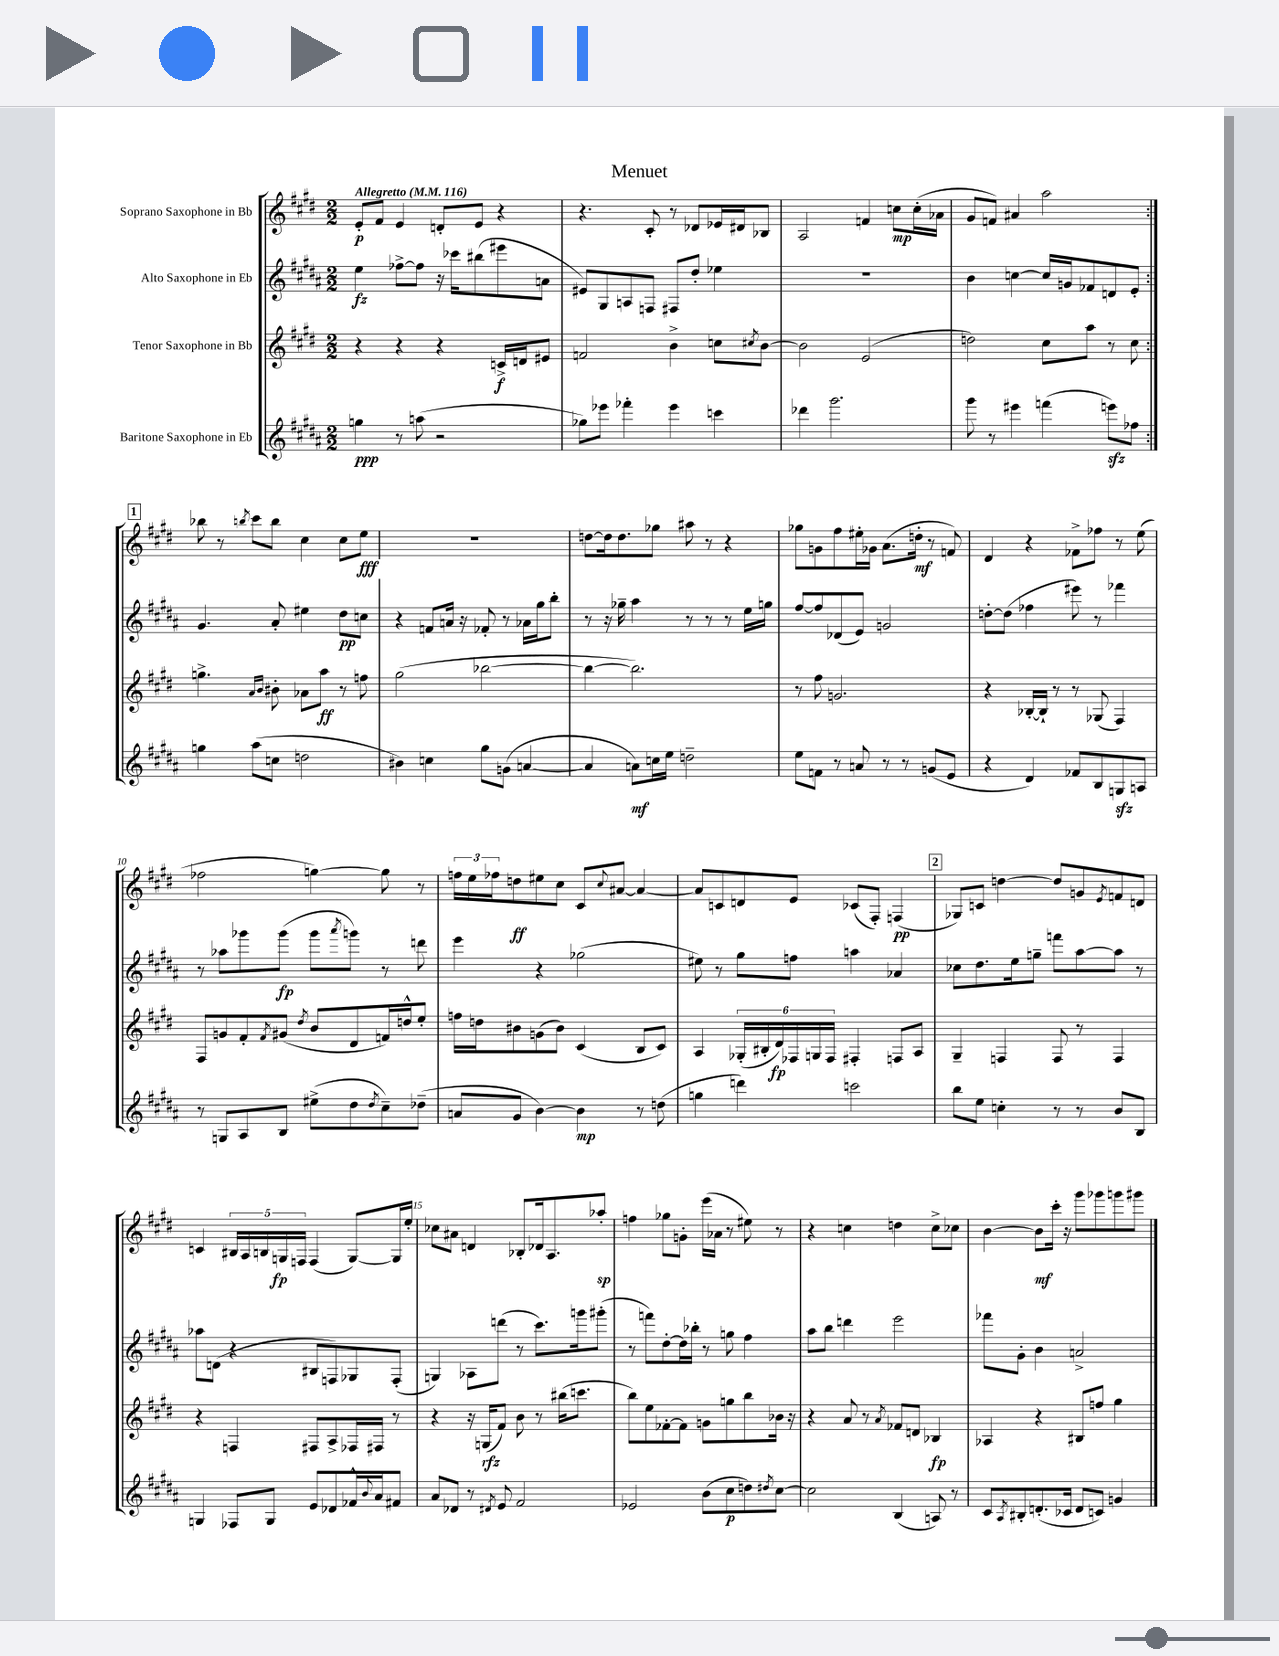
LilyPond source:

\header { title = "Menuet" }
<<
\new StaffGroup <<
\new Staff = "s0" \with { instrumentName = "Soprano Saxophone in Bb" } {
    \clef treble \key e \major \numericTimeSignature \time 2/2 \tempo "Allegretto" 4 = 116
    \repeat volta 2 { e'8-.\p fis'8 e'4 d'8-. e'8 r4 |
    r4. cis'8-. r8 des'8 ees'16 dis'16 bes8 |
    a2 f'4 c''8\mp c''16-.( aes'16 |
    gis'8 f'8) ais'4 a''2 | }
    \mark \markup { \box "1" } bes''8 r8 \acciaccatura { b''8 } cis'''8 b''8 cis''4 cis''8 e''8\fff |
    R1 |
    d''8~ d''16 d''8. ges''8 ais''8 r8 r4 |
    ges''8 g'8 fis''8 eis''16-. ges'16 a'8.( d''16-.\mf r8 f'8) |
    dis'4 r4 fes'8-> fes''8 r8 e''8( |
    fes''2 g''4~) g''8 r8 |
    \tuplet 3/2 { f''16 e''16 fes''16 } d''8\ff eis''8 cis''8 cis'8 \appoggiatura { cis''8 } ais'8~ ais'4~ |
    ais'8 c'8 d'8 e'8 ces'8( fis8-.) f4\pp( |
    \mark \markup { \box "2" } ges8) c'8 d''4~ d''8 g'8 \acciaccatura { e'8 } f'8 d'8 |
    c'4 \tuplet 5/4 { bis16 a16 b16 g16\fp f16 } f4( g8~) g16 e''16-. |
    ces''8 ais'8 d'4 bes8-. des'16 a8. aes''8-.\sp |
    f''4 ges''8 g'8-. e'''16( aes'16 r8 eis''8) r8 |
    r4 c''4 d''4 c''8-> ces''8 |
    b'4~ b'8\mf cis'''16-. r16 gis'''8 ges'''8 g'''8 gis'''8 \bar "|." |
}
\new Staff = "s1" \with { instrumentName = "Alto Saxophone in Eb" } {
    \clef treble \key b \major \numericTimeSignature \time 2/2
    \repeat volta 2 { e''4\fz fes''8~-> fes''8 r16 ces'''16 bis''8( eis'''8 a'8 |
    eis'8) gis8 a8 f8 fis8 dis''8-. ees''4 |
    R1 |
    b'4 c''4~ c''16 g'16 fes'8 d'8 e'8-. | }
    \mark \markup { \box "1" } gis'4. ais'8-. eis''4 dis''8\pp c''8 |
    r4 f'8 a'16 r16 fes'8-. r8 aes'16 gis''16 b''8-. |
    r8 r16 ges''16-- ais''4 r8 r8 r8 e''16 g''16 |
    fis''8~ fis''8 des'8( e'8) g'2 |
    d''8~-. d''8( fes''4 eis'''8) r8 fes'''4 |
    r8 aes''8 ges'''8 ges'''8\fp( ges'''8 \acciaccatura { ais'''8 } g'''8) r8 d'''8 |
    e'''4 r4 ges''2( |
    eis''8) r8 gis''8 f''8 a''4 aes'4 |
    \mark \markup { \box "2" } ces''8 dis''8. e''16 g''8-- f'''8 ais''8~ ais''8 r8 |
    aes''8 d'8( r4 bis8 f8) ges8 f8-.( |
    g4) aes8 d'''8( r8 cis'''8.) g'''16 gis'''8-.( |
    r8 f'''8) dis''8~-. dis''16 bes''16-. r8 g''8 fis''4 |
    ais''8 b''8 d'''4 e'''2 |
    fes'''8 gis'8-. b'4 a'2-> \bar "|." |
}
\new Staff = "s2" \with { instrumentName = "Tenor Saxophone in Bb" } {
    \clef treble \key e \major \numericTimeSignature \time 2/2
    \repeat volta 2 { r4 r4 r4 c'16->\f d'16 eis'8 |
    f'2 b'4-> c''8 \acciaccatura { cis''8 } b'8~ |
    b'2 e'2( |
    d''2) cis''8 a''8 r8 cis''8 | }
    \mark \markup { \box "1" } g''4.-> \grace { a'16 b'16 } bis'8-. aes'8 a''8\ff r8 f''8 |
    gis''2( bes''2~ |
    bes''4~ bes''2.) |
    r8 fis''8 g'2. |
    r4 bes16~-. bes16-! r8 r8 ges8( fis4) |
    fis8 g'8 fis'8-. \acciaccatura { fis'8 } gis'8( \acciaccatura { dis''8 } b'8 dis'8 f'16) d''16-^ e''8-. |
    f''16 d''16 bis'8 g'8( bis'8) cis'4( b8 cis'8) |
    a4 \tuplet 6/4 { ges16-.( bis16-. dis'16\fp) fes16 g16 fes16 } fis4-. f8 a8 |
    \mark \markup { \box "2" } gis4-- f4 f8 r8 f4 |
    r4 f4 fis8 a8-> fes16 fis16 r8 |
    r4 r16 g16\rfz( fis'8) b'8 r8 bis''16( c'''8. |
    b''8) e''8 fes'8~-. fes'8 g'8 g''8 b''8 bes'16 r16 |
    r4 a'8 r8 \acciaccatura { a'8 } fes'8 d'8 bes4\fp |
    aes4 r4 bis8 f''8 gis''4 \bar "|." |
}
\new Staff = "s3" \with { instrumentName = "Baritone Saxophone in Eb" } {
    \clef treble \key b \major \numericTimeSignature \time 2/2
    \repeat volta 2 { g''4\ppp r8 a''8( r2 |
    ges''8) ees'''8 fes'''4-. ees'''4 c'''4 |
    des'''4 gis'''2. |
    gis'''8 r8 eis'''4 f'''4( e'''8\sfz) fes''8 | }
    \mark \markup { \box "1" } g''4 ais''8( c''8 d''2 |
    bis'4) c''4 gis''8 g'8( a'4~ |
    a'4 a'8\mf) c''16 e''16 d''2-- |
    e''8 f'8 r8 a'8 r8 r8 g'8( e'8 |
    r4 dis'4) fes'8 b8 g8\sfz a8 |
    r8 g8 ais8 b8 eis''8->( dis''8 \acciaccatura { dis''8 } cis''8--) des''8--( |
    a'8 gis'8 b'4~) b'4\mp r8 d''8( |
    g''4 d'''4) c'''2 |
    \mark \markup { \box "2" } b''8 e''8 c''4-. r8 r8 b'8 b8 |
    g4 fes8 g8 e'8 des'8 fes'16-^ \appoggiatura { b'8 } ais'16 fis'8 |
    ais'8 des'8 r8 \acciaccatura { dis'8 } e'8 fis'2 |
    ees'2 b'8( cis''8\p d''8) \acciaccatura { dis''8 } cis''8~ |
    cis''2 b4( a8) r8 |
    cis'8 \acciaccatura { ais8 } bis8-. d'8.-.( ces'16 d'8 c'8) g'4 \bar "|." |
}
>>
>>
\layout { \context { \Score \override BarNumber.break-visibility = ##(#f #t #t) barNumberVisibility = #(every-nth-bar-number-visible 5) } }
